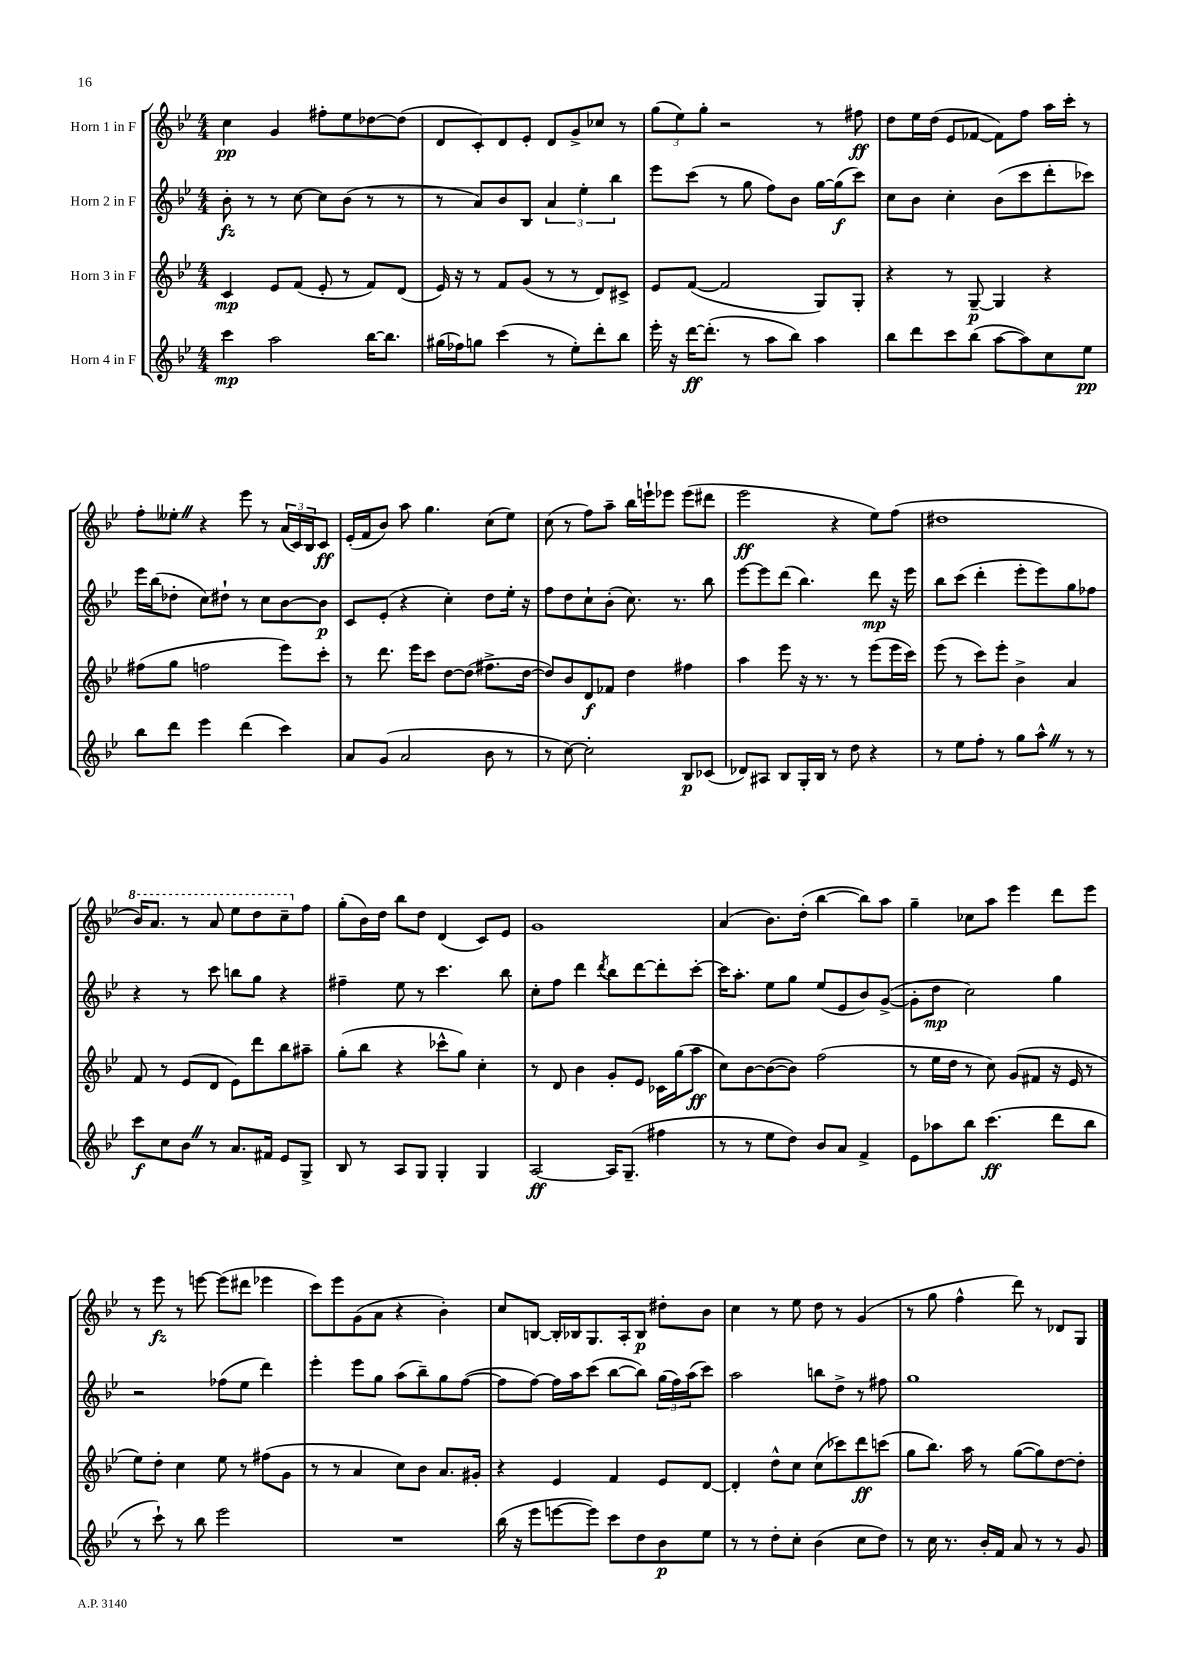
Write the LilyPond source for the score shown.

<<
\new StaffGroup <<
\new Staff = "s0" \with { instrumentName = "Horn 1 in F" } {
    \clef treble \key bes \major \numericTimeSignature \time 4/4
    c''4\pp g'4 fis''8-. ees''8 des''8~ des''8( |
    d'8 c'8-.) d'8 ees'8-. d'8 g'8-> ces''8 r8 |
    \tuplet 3/2 { g''8( ees''8) g''8-. } r2 r8 fis''8\ff |
    d''8 ees''16 d''16( ees'8 fes'8~ fes'8) f''8 a''16 c'''16-. r8 |
    f''8-. eeses''8-. \once \override BreathingSign.text = \markup { \musicglyph "scripts.caesura.straight" } \breathe r4 ees'''8 r8 \tuplet 3/2 { a'16( c'16) bes16 } c'8\ff |
    ees'16-.( f'16 bes'8) a''8 g''4. c''8( ees''8) |
    c''8( r8 f''8) a''8-- bes''16 e'''16-! ees'''8 ees'''8( dis'''8 |
    ees'''2\ff r4 ees''8) f''8( |
    dis''1 |
    \ottava #1 bes''16) a''8. r8 a''8 ees'''8 d'''8 c'''8-- \ottava #0 f''8 |
    g''8-.( bes'16) d''16 bes''8 d''8 d'4( c'8) ees'8 |
    g'1 |
    a'4( bes'8.) d''16-.( bes''4~ bes''8) a''8 |
    g''4-- ces''8 a''8 ees'''4 d'''8 ees'''8 |
    r8 ees'''8\fz r8 e'''8~ e'''8( dis'''8 ees'''4 |
    c'''8) ees'''8 g'8( a'8 r4 bes'4-.) |
    c''8 b8~ b16-. bes16 g8. a16-. bes8\p dis''8-. bes'8 |
    c''4 r8 ees''8 d''8 r8 g'4( |
    r8 g''8 f''4-^ d'''8) r8 des'8 g8 \bar "|." |
}
\new Staff = "s1" \with { instrumentName = "Horn 2 in F" } {
    \clef treble \key bes \major \numericTimeSignature \time 4/4
    bes'8-.\fz r8 r8 c''8~ c''8 bes'8( r8 r8 |
    r8 a'8) bes'8 bes8 \tuplet 3/2 { a'4 ees''4-. bes''4 } |
    ees'''8 c'''8( r8 g''8 f''8) bes'8 g''16~ g''16\f( c'''8) |
    c''8 bes'8 c''4-. bes'8( c'''8 d'''8-. ces'''8) |
    ees'''16 bes''16( des''8-. c''8) dis''8-! r8 c''8 bes'8~ bes'8\p |
    c'8 ees'8-.( r4 c''4-.) d''8 ees''16-. r16 |
    f''8 d''8 c''8-! bes'8-.( c''8.) r8. bes''8 |
    ees'''8~ ees'''8 d'''8( bes''4.) d'''8\mp r16 ees'''16 |
    bes''8 c'''8( d'''4-. ees'''8-. ees'''8) g''8 fes''8 |
    r4 r8 c'''8 b''8 g''8 r4 |
    fis''4-- ees''8 r8 c'''4. bes''8 |
    c''8-. f''8 d'''4 \acciaccatura { d'''8 } bes''8 d'''8~ d'''8-. c'''8~-. |
    c'''16 a''8.-. ees''8 g''8 ees''8( ees'8 bes'8) g'8~->( |
    g'8-. d''8\mp c''2) g''4 |
    r2 fes''8( ees''8 d'''4) |
    ees'''4-. ees'''8 g''8 a''8( bes''8--) g''8 f''8~( |
    f''8 f''8~) f''16 a''16 c'''8( bes''8~ bes''8) \tuplet 3/2 { g''16( f''16) a''16( } c'''8) |
    a''2 b''8 d''8-> r8 fis''8 |
    g''1 \bar "|." |
}
\new Staff = "s2" \with { instrumentName = "Horn 3 in F" } {
    \clef treble \key bes \major \numericTimeSignature \time 4/4
    c'4\mp ees'8 f'8( ees'8-. r8 f'8) d'8( |
    ees'16) r16 r8 f'8 g'8( r8 r8 d'8) cis'8-> |
    ees'8 f'8~( f'2 g8) g8-. |
    r4 r8 g8~--\p g4 r4 |
    fis''8( g''8 f''2 ees'''8) c'''8-. |
    r8 d'''8. ees'''16 c'''8 d''8~ d''8( fis''8.-> d''16~ |
    d''8) bes'8 d'8\f fes'8 d''4 fis''4 |
    a''4 ees'''8 r16 r8. r8 ees'''8( ees'''16 c'''16) |
    ees'''8( r8 c'''8) ees'''8-. bes'4-> a'4 |
    f'8 r8 ees'8( d'8 ees'8) d'''8 bes''8 ais''8-- |
    g''8-.( bes''8 r4 ces'''8-^ g''8) c''4-. |
    r8 d'8 bes'4 g'8-. ees'8 ces'16 g''16( a''8\ff |
    c''8) bes'8~ bes'8~( bes'8) f''2( |
    r8 ees''16 d''16 r8 c''8) g'8( fis'8 r16 ees'16 r8 |
    ees''8) d''8-. c''4 ees''8 r8 fis''8( g'8 |
    r8 r8 a'4 c''8) bes'8 a'8. gis'16-. |
    r4 ees'4 f'4 ees'8 d'8~ |
    d'4-. d''8-^ c''8 c''8( ces'''8) d'''8\ff c'''8( |
    g''8 bes''8.) a''16 r8 g''8~( g''8) d''8~ d''8-. \bar "|." |
}
\new Staff = "s3" \with { instrumentName = "Horn 4 in F" } {
    \clef treble \key bes \major \numericTimeSignature \time 4/4
    c'''4\mp a''2 bes''16~ bes''8. |
    gis''16( fes''16) g''8 c'''4( r8 ees''8-.) d'''8-. bes''8 |
    ees'''16-. r16 d'''16~\ff d'''8.-.( r8 a''8 bes''8) a''4 |
    bes''8 d'''8 c'''8 bes''8( a''8~ a''8) c''8 ees''8\pp |
    bes''8 d'''8 ees'''4 d'''4( c'''4) |
    a'8 g'8( a'2 bes'8 r8 |
    r8 c''8~) c''2-. bes8\p ces'8( |
    des'8) ais8 bes8 g16-. bes16 r8 d''8 r4 |
    r8 ees''8 f''8-. r8 g''8 a''8-^ \once \override BreathingSign.text = \markup { \musicglyph "scripts.caesura.straight" } \breathe r8 r8 |
    c'''8\f c''8 bes'8 \once \override BreathingSign.text = \markup { \musicglyph "scripts.caesura.straight" } \breathe r8 a'8. fis'16 ees'8 g8-> |
    bes8 r8 a8 g8 g4-. g4 |
    a2~\ff a16 g8.--( fis''4 |
    r8 r8 ees''8 d''8) bes'8 a'8 f'4-> |
    ees'8 aes''8 bes''8 c'''4.\ff( d'''8 bes''8 |
    r8 c'''8-!) r8 bes''8 ees'''2 |
    R1 |
    bes''16( r16 ees'''8 e'''8~ e'''8) c'''8 d''8 bes'8\p ees''8 |
    r8 r8 d''8-. c''8-. bes'4( c''8 d''8) |
    r8 c''16 r8. bes'16-. f'16 a'8 r8 r8 g'8 \bar "|." |
}
>>
>>
\layout { \context { \Score \remove "Bar_number_engraver" } }
